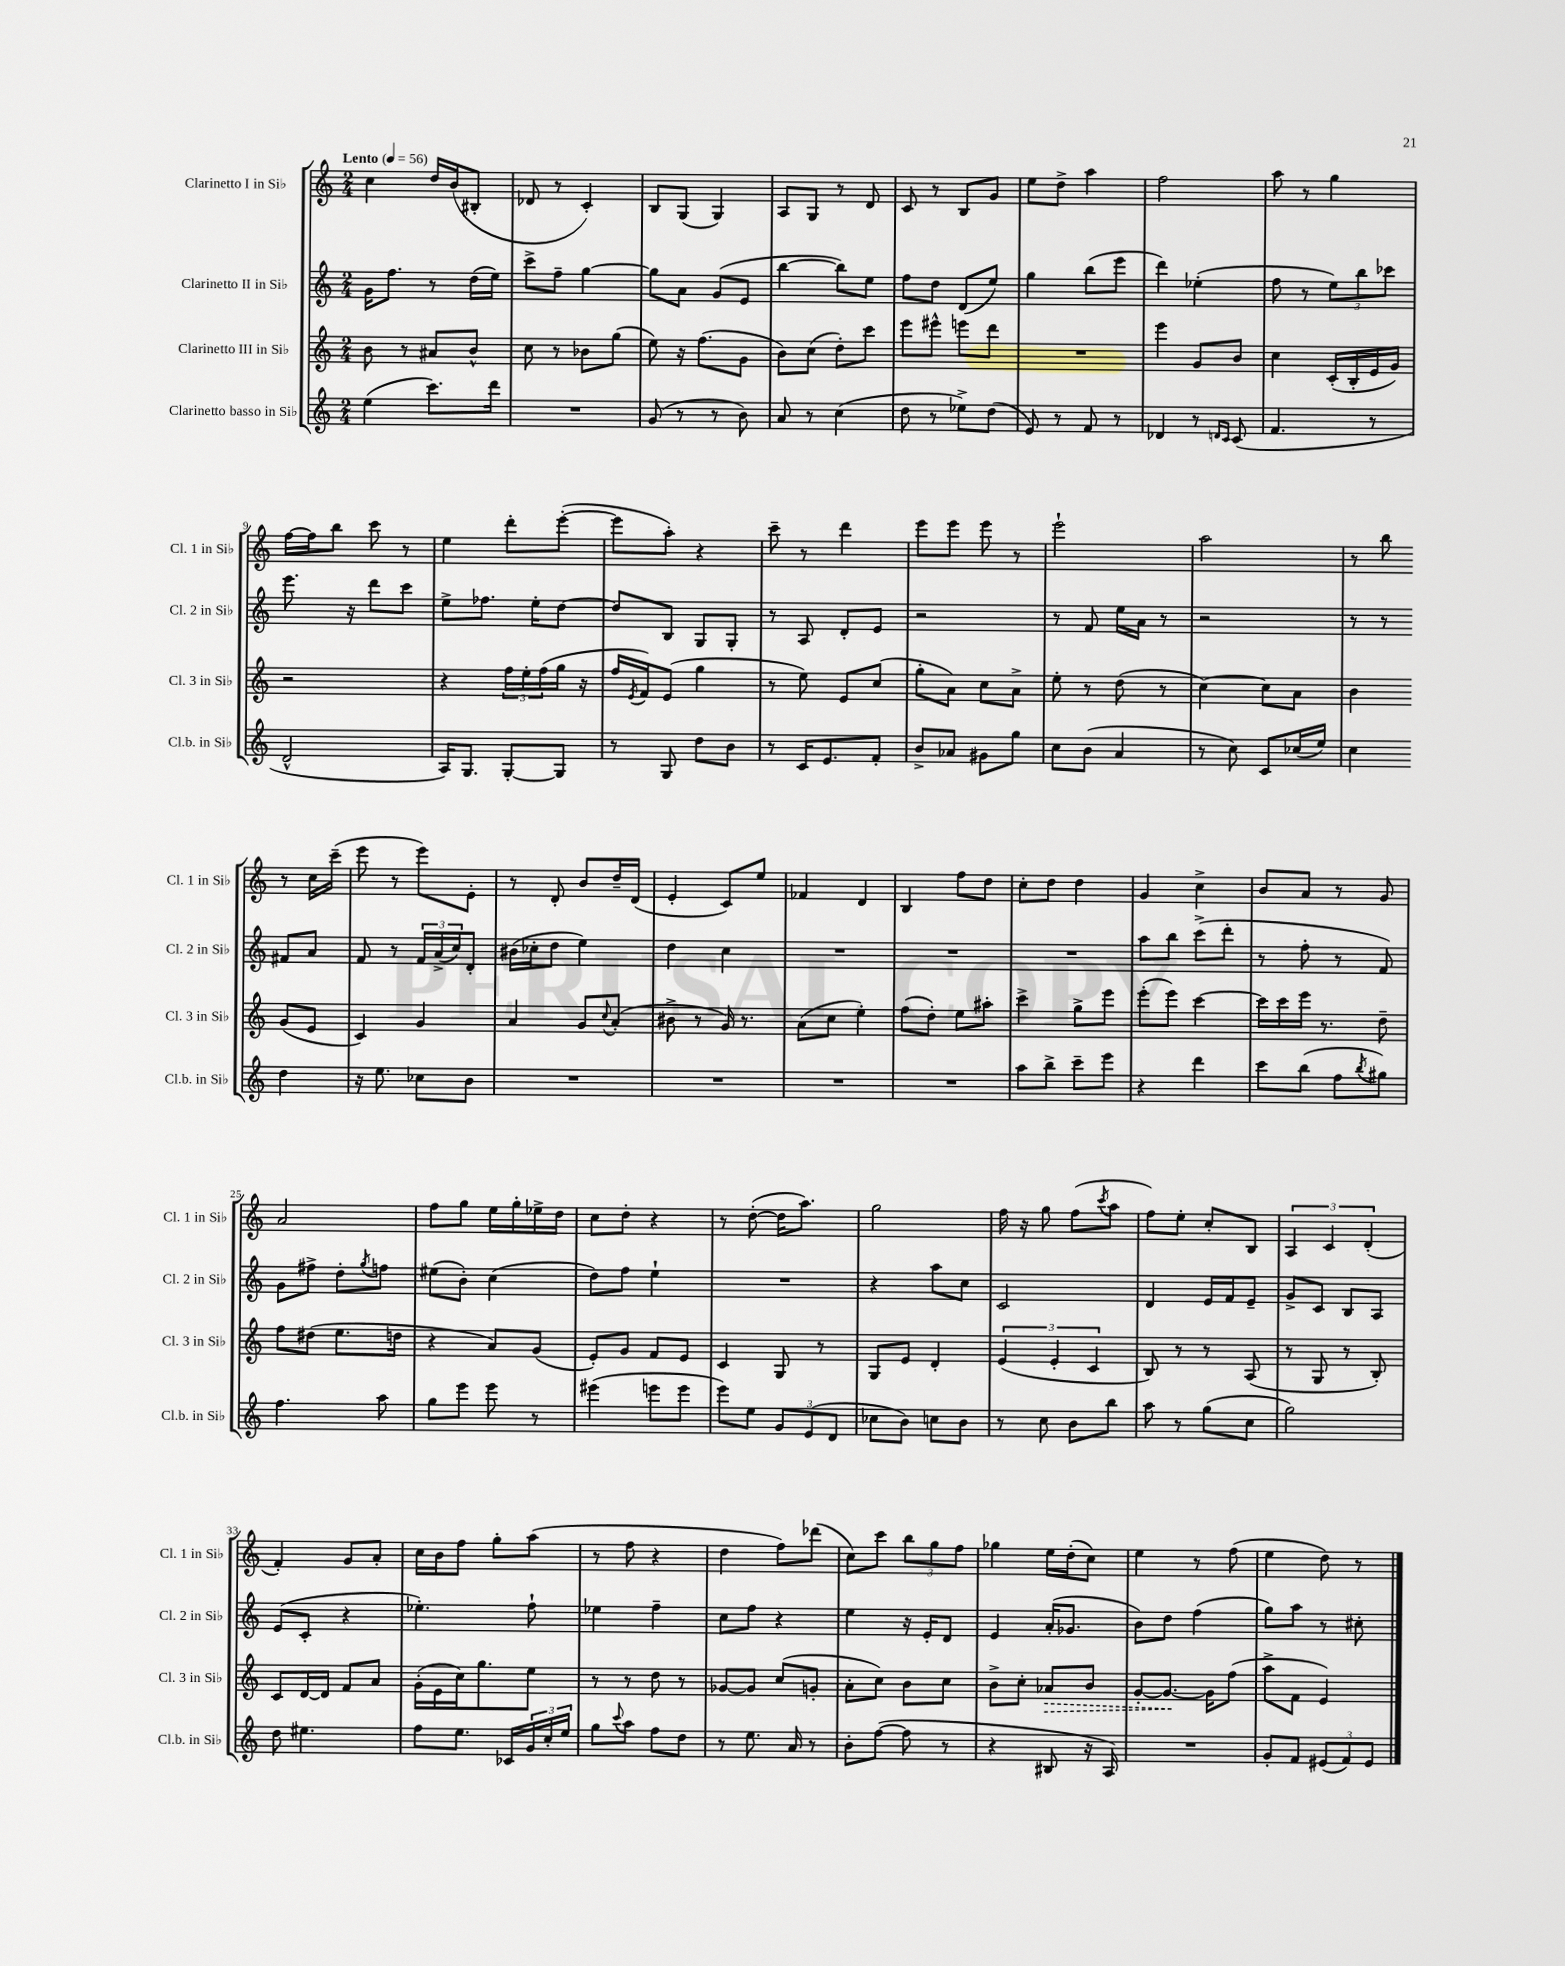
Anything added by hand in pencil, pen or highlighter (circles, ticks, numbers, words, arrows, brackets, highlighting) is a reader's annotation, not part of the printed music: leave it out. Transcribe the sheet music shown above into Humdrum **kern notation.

**kern	**kern	**dynam	**kern	**kern
*part4	*part3	*part3	*part2	*part1
*staff4	*staff3	*staff3	*staff2	*staff1
*I"Clarinetto basso in Si♭	*I"Clarinetto III in Si♭	*	*I"Clarinetto II in Si♭	*I"Clarinetto I in Si♭
*I'Cl.b. in Si♭	*I'Cl. 3 in Si♭	*	*I'Cl. 2 in Si♭	*I'Cl. 1 in Si♭
*clefG2	*clefG2	*	*clefG2	*clefG2
*k[]	*k[]	*	*k[]	*k[]
*M2/4	*M2/4	*	*M2/4	*M2/4
*MM56	*MM56	*	*MM56	*MM56
=1	=1	=1	=1	=1
!	!	!	!	!LO:TX:a:B:t=Lento
(4ee\	8b\	.	16g\KL	4cc\
.	.	.	8.ff\J	.
.	8r	.	.	.
8.ccc\L)	8a#X/L	.	8r	16dd/LL
.	.	.	.	(16b/J
.	8b^^/J	.	(16dd\LL	8B#X'/J
16ddd\Jk	.	.	16ee\JJ)	.
=2	=2	=2	=2	=2
2r	8cc\	.	8ccc^\L	8d-X/
.	8r	.	8ff~\J	8r
.	8b-X\L	.	[4gg\	4c'/)
.	(8gg\J	.	.	.
=3	=3	=3	=3	=3
(8g/	8ee\)	.	8gg\L]	8B/L
8r	16r	.	8a\J	(8G/J
.	(8.ff\L	.	.	.
8r	.	.	(8g/L	4G/)
8b\)	8g\J	.	8e/J	.
=4	=4	=4	=4	=4
8a/	8b\L)	.	[4bb\	8A/L
8r	(8cc\J	.	.	8G/J
(4cc\	8dd'\L)	.	8bb\L])	8r
.	8ccc\J	.	8ee\J	8d/
=5	=5	=5	=5	=5
8dd\	8eee\L	.	8ff\L	8c/
8r	8eee#X^^\J	.	8dd\J	8r
8ee-X^\L)	8eeen\L	.	(8d/L	8B/L
(8dd\J	8ddd\J	.	8ee/J)	8g/J
=6	=6	=6	=6	=6
8e/)	2r	.	4gg\	8ee\L
8r	.	.	.	8dd^\J
8f/	.	.	(8bb\L	4aa\
8r	.	.	8eee\J	.
=7	=7	=7	=7	=7
4d-X/	4eee\	.	4ddd\)	2ff\
8r	8g/L	.	(4ee-X'\	.
16qqdn/LL	.	.	.	.
16qqc/JJ	.	.	.	.
(8c/	8b/J	.	.	.
=8	=8	=8	=8	=8
4.f/	4cc\	.	8ff\	8aa\
.	.	.	8r	8r
.	(16c'/LL	.	12ee\L)	4gg\
.	16B'/	.	.	.
.	.	.	12bb\	.
8r	16e/	.	.	.
.	.	.	12ccc-X\J	.
.	16g/JJ)	.	.	.
!!LO:LB:g=z
=9	=9	=9	=9	=9
2d^^/	2r	.	8.eee\	[16ff\LL
.	.	.	.	16ff\J]
.	.	.	.	8bb\J
.	.	.	16r	.
.	.	.	8ddd\L	8ccc\
.	.	.	8ccc\J	8r
=10	=10	=10	=10	=10
16A/KL)	4r	.	8ee^\L	4ee\
8.G/J	.	.	.	.
.	.	.	8.ff-X\J	.
[8G'/L	24ff\LL	.	.	8ddd'\L
.	24ee'\	.	.	.
.	.	.	16ee'\KL	.
.	(24ff\	.	.	.
8G/J]	16gg\JJ	.	[8dd\J	([8eee'\J
.	16r	.	.	.
=11	=11	=11	=11	=11
8r	16ff/LL	.	8dd/L]	8eee\L]
.	8qe/	.	.	.
.	16f/J)	.	.	.
8G/	(8e/J	.	8B/J	8aa'\J)
8dd\L	4gg\	.	8G/L	4r
8b\J	.	.	8G'/J	.
=12	=12	=12	=12	=12
8r	8r	.	8r	8ccc~\
16c/KL	8ee\)	.	8A/	8r
8.e/	.	.	.	.
.	8e/L	.	8d'/L	4ddd\
8f'/J	(8cc/J	.	8e/J	.
=13	=13	=13	=13	=13
8b^/L	8gg'\L	.	2r	8eee\L
8a-X/J	8a\J)	.	.	8eee\J
8g#X\L	8cc\L	.	.	8eee\
8gg\J	8a^\J	.	.	8r
=14	=14	=14	=14	=14
8cc\L	8ee'\	.	8r	2eee`\
(8b\J	8r	.	8f/	.
4a/	(8dd\	.	16ee\LL	.
.	.	.	16a\JJ	.
.	8r	.	8r	.
=15	=15	=15	=15	=15
8r	[4cc\)	.	2r	2aa\
8cc\)	.	.	.	.
8c/L	8cc\L]	.	.	.
(16cc-X/L	8a\J	.	.	.
16ee/JJ)	.	.	.	.
=16	=16	=16	=16	=16
4cc\	4b\	.	8r	8r
.	.	.	8r	8bb\
4dd\	(8g/L	.	8f#X/L	8r
.	8e/J	.	8a/J	16cc\LL
.	.	.	.	(16ccc~\JJ
!!LO:LB:g=z
=17	=17	=17	=17	=17
16r	4c/)	.	8f/	8eee\
8.ee\	.	.	.	.
.	.	.	8r	8r
8cc-X\L	4g/	.	24f/LL	8eee\L)
.	.	.	(24a^/	.
.	.	.	24cc/J)	.
8b\J	.	.	8d'/J	8e'\J
=18	=18	=18	=18	=18
2r	4a/	.	(16b#X\LL	8r
.	.	.	16cc-X'\J	.
.	.	.	8dd\J	8d'/
.	8g/L	.	4ee\)	8b/L
.	8qqcc/	.	.	.
.	(8a'/J	.	.	16dd~/L
.	.	.	.	(16d/JJ
=19	=19	=19	=19	=19
2r	8b#X^\	.	4dd\	4e'/
.	8r	.	.	.
.	16g/)	.	4cc\	8c/L)
.	8.r	.	.	.
.	.	.	.	8ee/J
=20	=20	=20	=20	=20
2r	(8a\L	.	2r	4f-X/
.	8cc\J	.	.	.
.	4ee'\)	.	.	4d/
=21	=21	=21	=21	=21
2r	(8ff\L	.	2r	4B/
.	8dd'\J)	.	.	.
.	8ee\L	.	.	8ff\L
.	8aa#X'\J	.	.	8dd\J
=22	=22	=22	=22	=22
8aa\L	4ccc^\	.	2r	8cc'\L
8bb^\J	.	.	.	8dd\J
8ccc~\L	8gg^\L	.	.	4dd\
8eee\J	8eee\J	.	.	.
=23	=23	=23	=23	=23
4r	(8eee'\L	.	8aa\L	4g/
.	8eee\J)	.	8bb\J	.
4ddd\	[4ccc\	.	(8ccc^\L	4cc^\
.	.	.	8ddd'\J	.
=24	=24	=24	=24	=24
8ccc\L	16ccc\LL]	.	8r	8b/L
.	16ccc\	.	.	.
(8bb\J	16eee\JJ	.	8ff'\	8a/J
.	8.r	.	.	.
8ff\L	.	.	8r	8r
8qbb/	.	.	.	.
8gg#X\J)	8dd~\	.	8f/)	8g/
!!LO:LB:g=z
=25	=25	=25	=25	=25
4.ff\	8ff\L	.	8g\L	2a/
.	(8dd#X\J	.	8ff#X^\J	.
.	8.ee\L	.	8dd'\L	.
.	.	.	8qgg/	.
8aa\	.	.	8ffn\J	.
.	16ddn\Jk	.	.	.
=26	=26	=26	=26	=26
8gg\L	4r	.	(8ee#X\L	8ff\L
8eee\J	.	.	8b'\J)	8gg\J
8eee\	8a/L)	.	(4cc\	16ee\LL
.	.	.	.	16gg'\
8r	(8g/J	.	.	16ee-X^\
.	.	.	.	16dd\JJ
=27	=27	=27	=27	=27
(4eee#X\	8e'/L)	.	8dd\L)	8cc\L
.	8g/J	.	8ff\J	8dd'\J
8eeen\L	8f/L	.	4ee`\	4r
8eee\J	8e/J	.	.	.
=28	=28	=28	=28	=28
8eee\L)	4c/	.	2r	8r
8ee\J	.	.	.	([8dd'\
12g/L	8G/	.	.	16dd\KL]
.	.	.	.	8.aa\J)
(12e/	.	.	.	.
.	8r	.	.	.
12d/J	.	.	.	.
=29	=29	=29	=29	=29
8cc-X\L	8G/L	.	4r	2gg\
8b\J)	8e/J	.	.	.
8ccn\L	4d'/	.	8aa\L	.
8b\J	.	.	8cc\J	.
=30	=30	=30	=30	=30
8r	(6e/	.	2c/	16ff\
.	.	.	.	16r
8cc\	.	.	.	8gg\
.	6e'/	.	.	.
8b\L	.	.	.	(8ff\L
.	6c/	.	.	.
.	.	.	.	8qccc/
8bb\J	.	.	.	8aa\J
=31	=31	=31	=31	=31
8aa\	8B/)	.	4d/	8ff\L)
8r	8r	.	.	8ee'\J
(8gg\L	8r	.	16e/LL	8cc'/L
.	.	.	16f/J	.
8cc\J	(8A/	.	8e~/J	8B/J
=32	=32	=32	=32	=32
2gg\)	8r	.	8g^/L	6A/
.	8G/	.	8c/J	.
.	.	.	.	6c/
.	8r	.	8B/L	.
.	.	.	.	(6d'/
.	8B'/)	.	8A/J	.
!!LO:LB:g=z
=33	=33	=33	=33	=33
8dd\	8c/L	.	(8e/L	4f'/)
4.ee#X\	[16d/L	.	8c'/J	.
.	16d/JJ]	.	.	.
.	8f/L	.	4r	8g/L
.	8a/J	.	.	8a'/J
=34	=34	=34	=34	=34
8ff\L	(16g'\LL	.	4.ee-X'\)	16cc\LL
.	16e\	.	.	16b\J
8.ee\J	16cc\J)	.	.	8ff\J
.	8.gg\	.	.	.
.	.	.	.	8gg'\L
16c-X/LL	.	.	.	.
24g/	8ee\J	.	8ff`\	(8aa\J
24cc'/	.	.	.	.
24ee/JJ	.	.	.	.
=35	=35	=35	=35	=35
8gg\L	8r	.	4ee-X\	8r
8qqccc/	.	.	.	.
8aa\J	8r	.	.	8ff\
8ff\L	8dd\	.	4ff~\	4r
8dd\J	8r	.	.	.
=36	=36	=36	=36	=36
8r	[8g-X/L	.	8cc\L	4dd\
8.ee\	8g-/J]	.	8ff\J	.
.	(8cc/L	.	4r	8ff\L)
16a/	.	.	.	.
8r	8gn'/J	.	.	(8ddd-X\J
=37	=37	=37	=37	=37
8b'\L	8a'\L	.	4ee\	8cc\L)
([8ff\J	8cc\J)	.	.	8ccc\J
8ff\]	8b\L	.	16r	12bb\L
.	.	.	16e'/KL	.
.	.	.	.	12gg\
8r	8cc\J	.	8d/J	.
.	.	.	.	12ff\J
=38	=38	=38	=38	=38
4r	8b^\L	.	4e/	4gg-X\
.	8cc'\J	.	.	.
!	!	!LO:HP:b	!	!
8B#X/	8a-X/L	>	(16a'/KL	16ee\LL
.	.	.	8.g-X/J	(16dd'\J
16r	8b/J	.	.	8cc\J)
16A/)	.	.	.	.
=39	=39	=39	=39	=39
2r	[8g'/L	.	8b\L)	4ee\
.	8.g/J_	.	8dd\J	.
.	.	.	(4ff\	8r
.	16g\KL]	]	.	.
.	(8ff\J	.	.	(8ff\
=40	=40	=40	=40	=40
8g'/L	8aa^\L	.	8gg\L)	4ee\
8f/J	8f\J	.	8aa\J	.
(12e#X/L	4e/)	.	8r	8dd\)
12f/)	.	.	.	.
.	.	.	8cc#X'\	8r
12e#/J	.	.	.	.
==	==	==	==	==
*-	*-	*-	*-	*-
